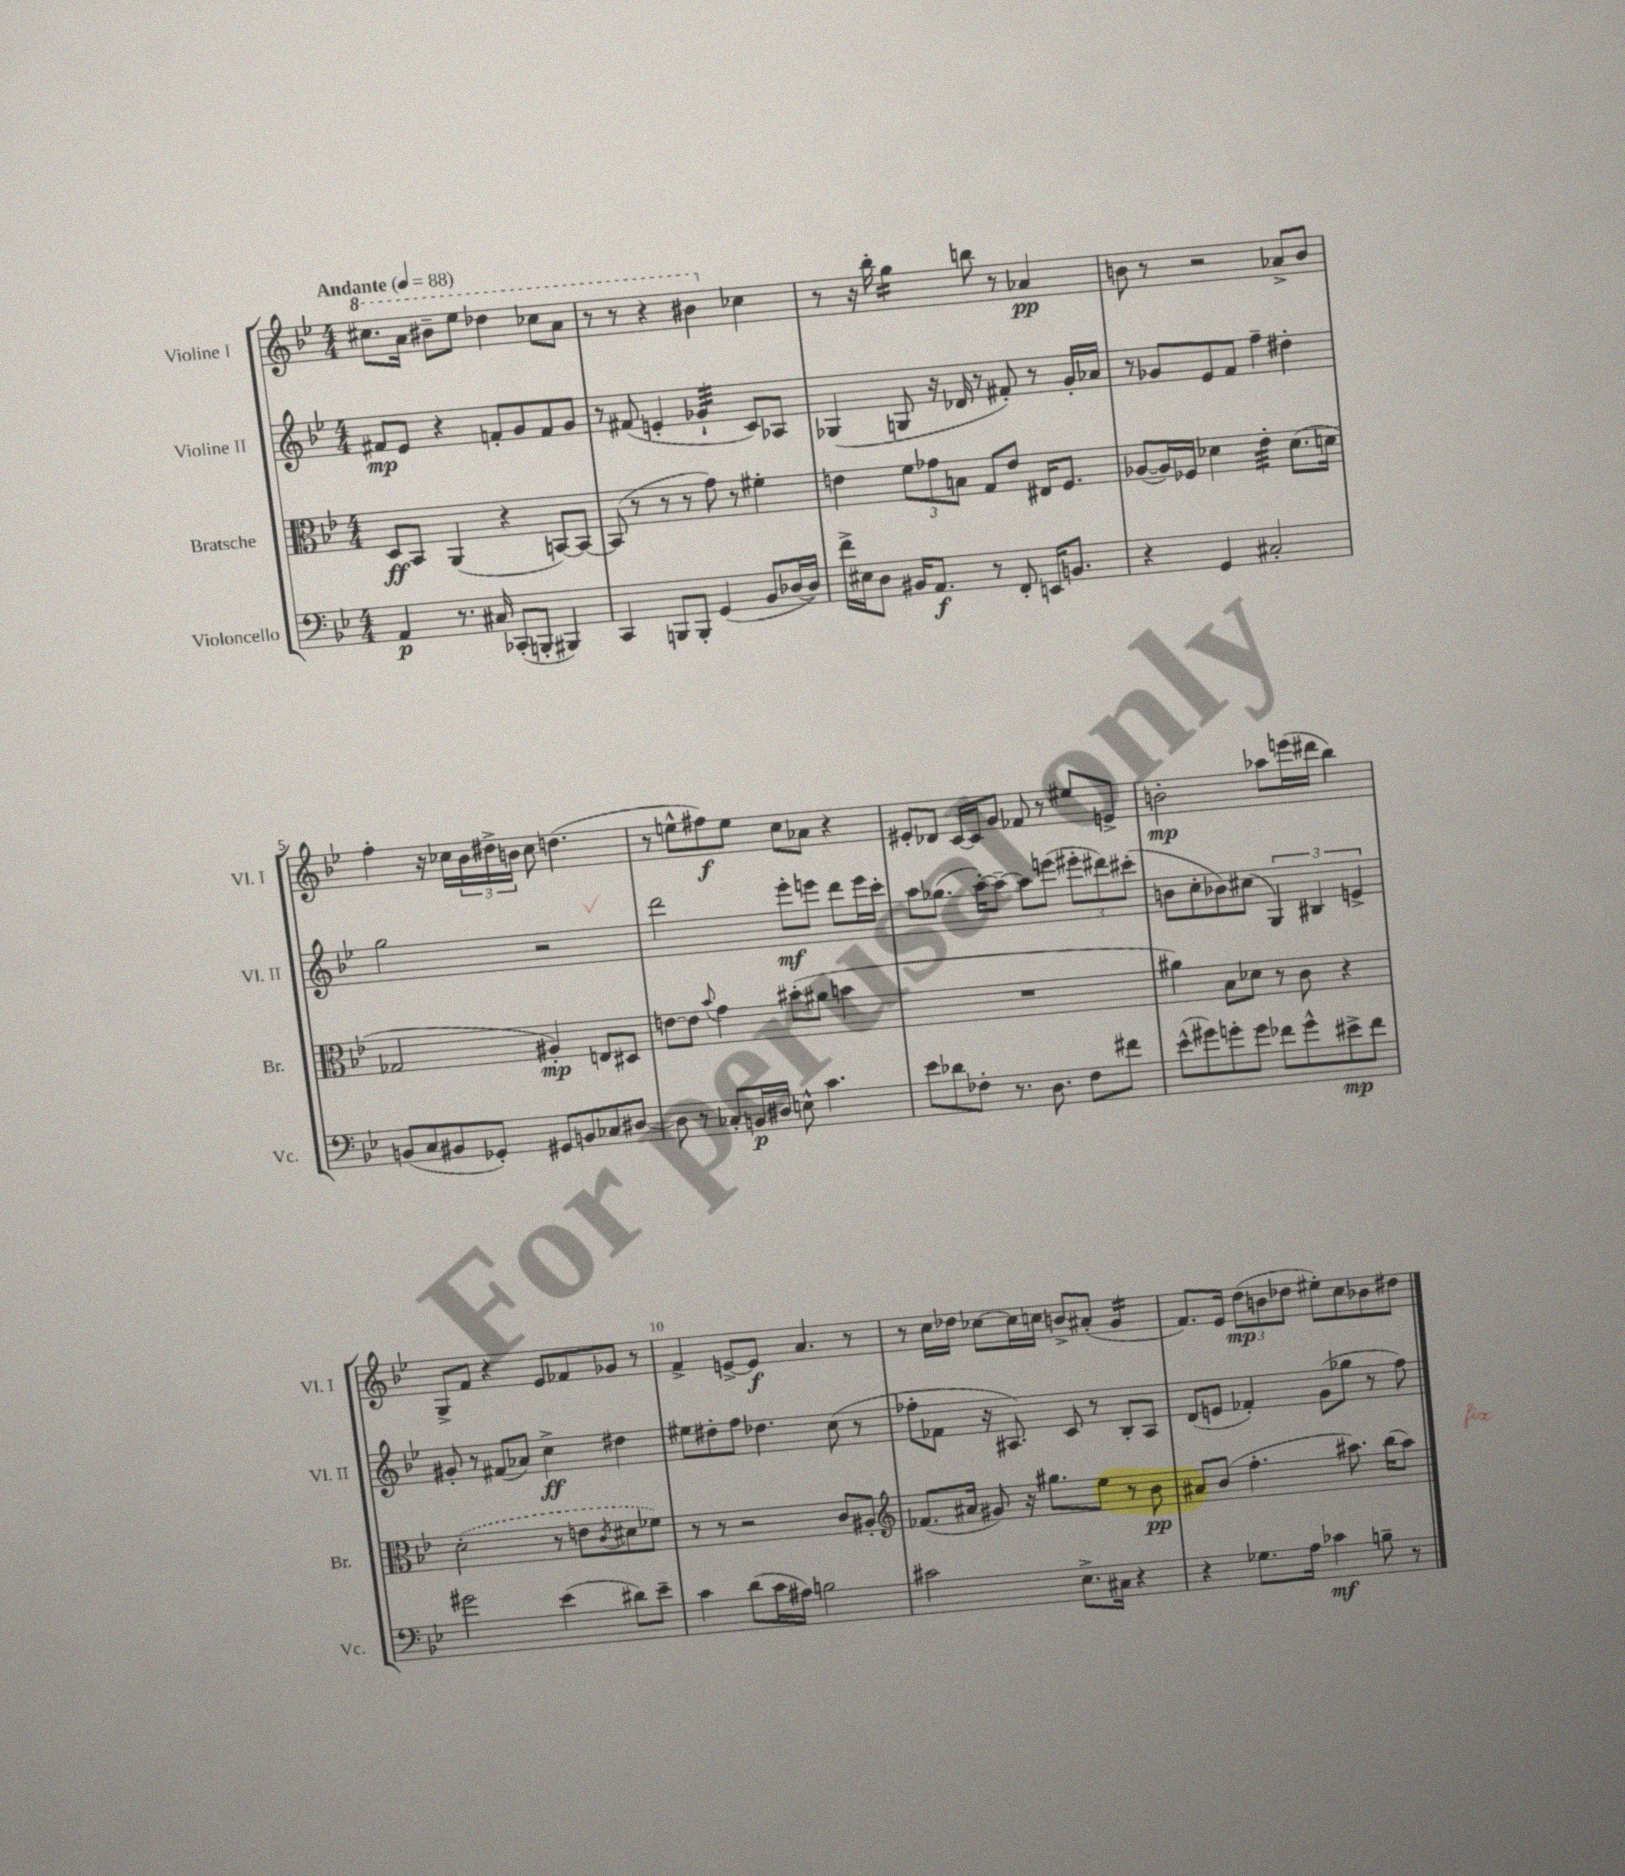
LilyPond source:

<<
\new StaffGroup <<
\new Staff = "s0" \with { instrumentName = "Violine I" shortInstrumentName = "Vl. I" } {
    \clef treble \key bes \major \numericTimeSignature \time 4/4 \tempo "Andante" 4 = 88
    \ottava #1 cis'''8. a''16 bis''8-- ees'''8 des'''4 ces'''8 a''8 |
    r8 r8 r4 bis''4 \ottava #0 ces''4 |
    r8 r16 bes''16-. g''4:16 b''8 r8 aes'4\pp |
    b'8 r8 r2 aes'8-> b'8 |
    f''4-. r16 ces''16 \tuplet 3/2 { bes'16 dis''16-> b'16 } ces''8 d''4.( |
    r8 e''8-^ fis''8\f) e''8 c''8 aes'8 r4 |
    eis'8-. des'8 c'16~ c'16 g'8 fes'8 r8 eis''8 e'8-> |
    b'2-.\mp aes''8 e'''16( dis'''16 bes''4) |
    g8-> f'8 r4 ees'8 fes'8 ges'8 r8 |
    f'4-> e'8~-> e'8\f a'4. r8 |
    r8 c''16 des''16 ces''8~ ces''16 c''16 b'8-> ais'8-.( g'4:16 |
    f'8.) ees'16 \tuplet 3/2 { d''8\mp( b'8 des''8 } eis''8-.) c''8 bes'8 dis''8 \bar "|." |
}
\new Staff = "s1" \with { instrumentName = "Violine II" shortInstrumentName = "Vl. II" } {
    \clef treble \key bes \major \numericTimeSignature \time 4/4
    fis'8\mp ees'8 r4 f'8-. g'8 f'8 g'8 |
    r8 fis'8( e'4-. ges'4:32-! c'8) aes8 |
    ges4( g8 r16 des'16 r8 fis'8-.) r8 g'16-. aes'16 |
    r8 ges'8 ees'8 f'8 f''4-- dis''4-. |
    g''2 r2 |
    d'''2 ees'''8-.\mf e'''8 d'''8 e'''16 c'''16-. |
    a''8 ges''8.( a''16~-.) a''8~-- a''8 e'''8( \tuplet 3/2 { eis'''8-. dis'''8) cis'''8-.( } |
    b'8 c''8-. bes'8) cis''8( \tuplet 3/2 { g4) bis4 e'4-> } |
    gis'8-. r8 fis'8( aes'8) c''4->\ff dis''4 |
    eis''8 dis''8-. f''8 des''4. c''8( r8 |
    fes''8-. fes'8 r16 ais8.) c'8 r8 bes8-. ais8 |
    d'8( e'8 fes'4-.) g'8( ges''8 r8 f''8) \bar "|." |
}
\new Staff = "s2" \with { instrumentName = "Bratsche" shortInstrumentName = "Br." } {
    \clef alto \key bes \major \numericTimeSignature \time 4/4
    d8\ff bes,8 a,4( r4 b,8~) b,8~ |
    b,8( r8 r8 r8 g'8) r8 fis'4-. |
    e'4 \tuplet 3/2 { f'8 ges'8 b8 } g8 e'8 eis16 f8. |
    aes8~( aes16) fes16 des'4 ees'4:32-. des'8.( d'16 |
    ges2 ais4-.\mp) e8 dis8 |
    e'8~ e'8 \appoggiatura { bes'8 } g'4 bis'8-.( ais'8 b'4 |
    R1 |
    ais'4) bes8 des'8 r8 c'8 r4 |
    \once \slurDashed d'2-.( r8 e'8 \acciaccatura { c'8 } dis'8 fes'8) |
    r8 r8 r2 c'8 ais8-. |
    \clef treble fes'8.( ais'16 gis'8) r16 gis''8. ees''8 r8 bes'8\pp |
    ais'8 bes'8( f''4.-. ais''8.) bes''16( ais''8) \bar "|." |
}
\new Staff = "s3" \with { instrumentName = "Violoncello" shortInstrumentName = "Vc." } {
    \clef bass \key bes \major \numericTimeSignature \time 4/4
    a,4\p r8. cis16 ces,8-.( b,,8-. bis,,4) |
    c,4 b,,8 b,,8-. g,4( bes,8 des16~ des16) |
    f'16-> eis16 d8 bis,16 a,8.\f r8 f,8-. e,16 b,8. |
    r4 g,4 cis2-. |
    b,8( c8 bis,8 ges,8-.) gis,8 b,8 ces8 dis8~ |
    dis8 r8 ces8-. b,16\p dis16 e8-^ c'4. |
    ees'8 des'8 fes8-. r8. d8. fes8 fis'8 |
    ees'8-^( gis'8) g'8-. g'8 fes'8 g'8-^ eis'8->\mp fes'8 |
    gis'2 ees'4( dis'8) ees'8-- |
    c'4 d'8( c'16 ais16) b2 |
    cis'2 ees8.-> cis16 r4 |
    r4 ges8. a16 ces'4\mf b8-- r8 \bar "|." |
}
>>
>>
\layout { \context { \Score \override BarNumber.break-visibility = ##(#f #t #t) barNumberVisibility = #(every-nth-bar-number-visible 5) } }
